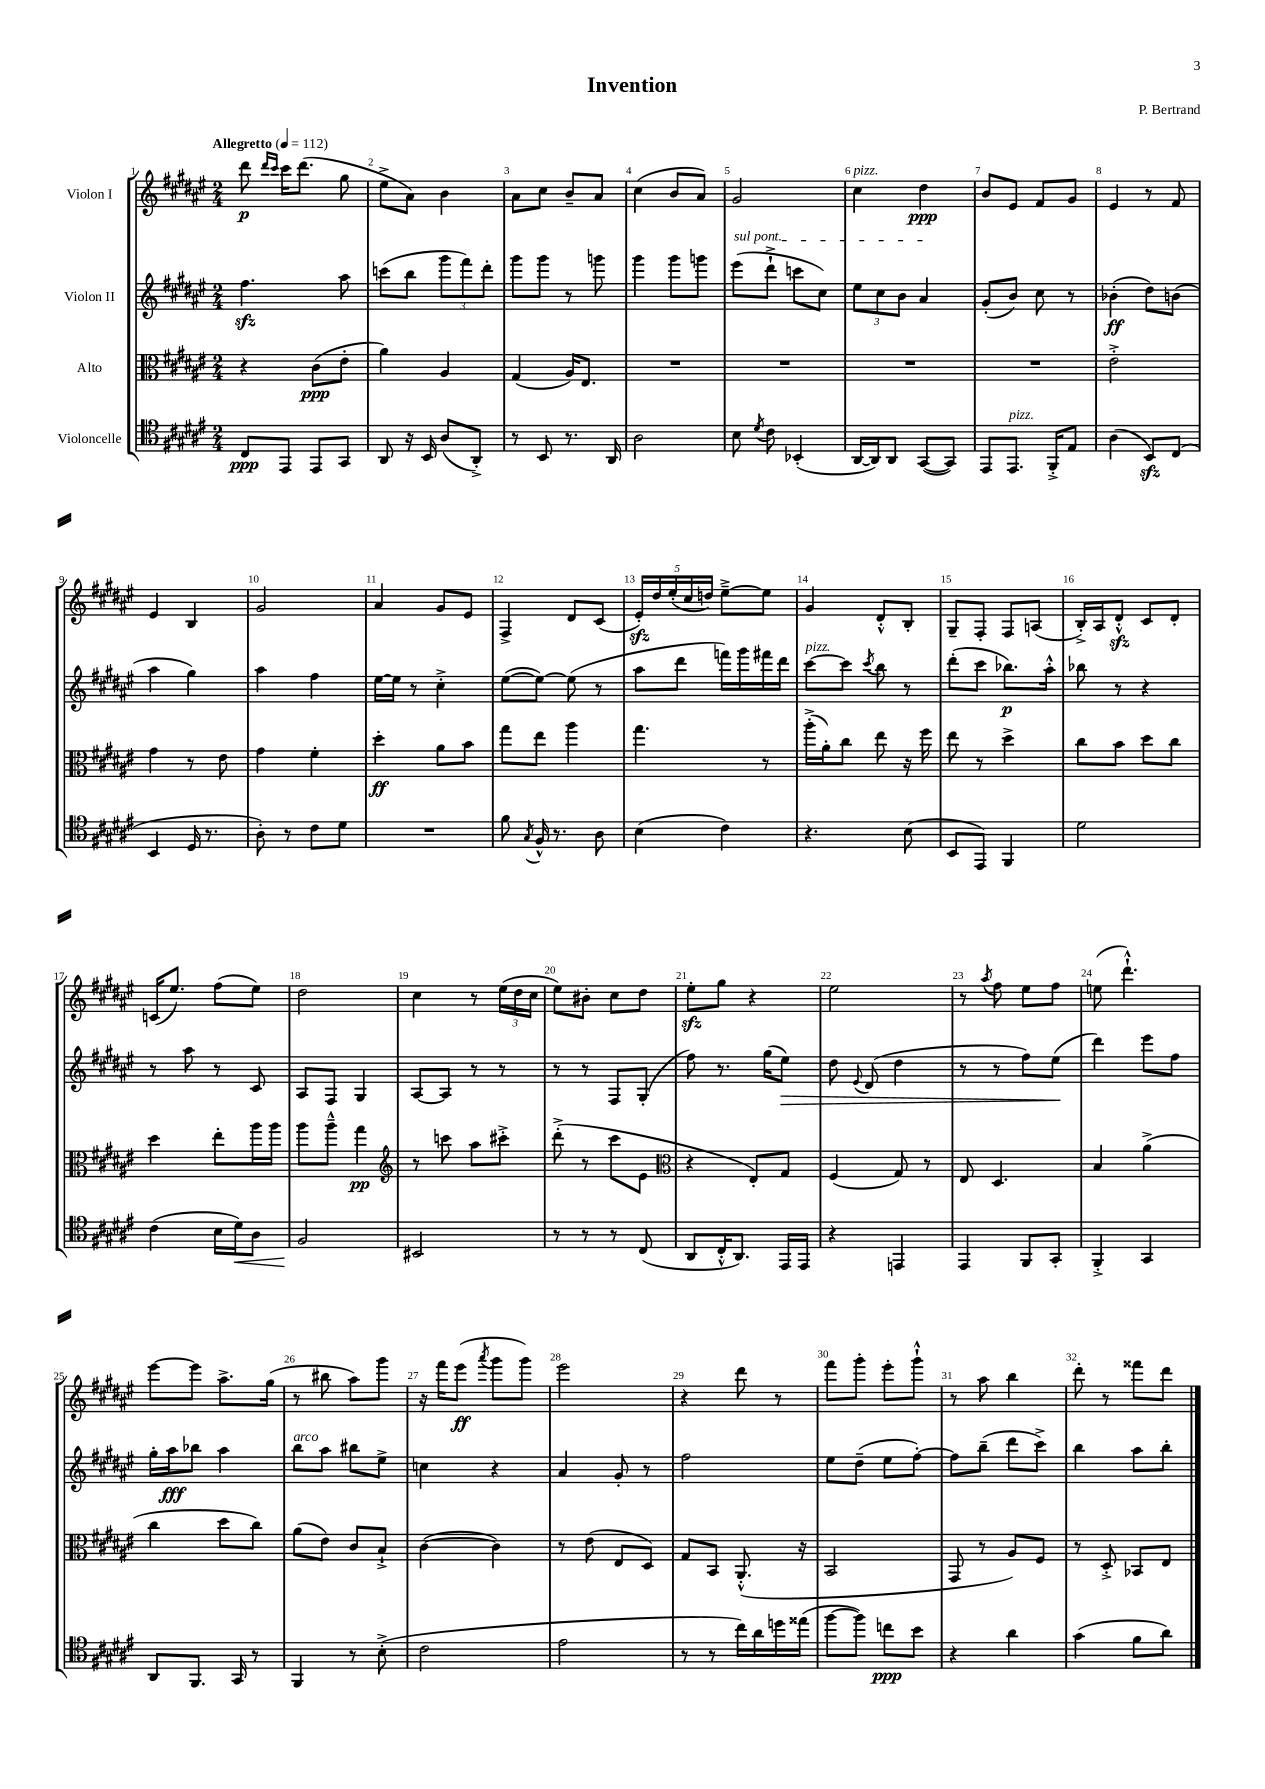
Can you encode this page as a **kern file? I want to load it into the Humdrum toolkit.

**kern	**kern	**kern	**kern
*staff4	*staff3	*staff2	*staff1
*clefC4	*clefC3	*clefG2	*clefG2
*k[f#c#g#d#a#e#]	*k[f#c#g#d#a#e#]	*k[f#c#g#d#a#e#]	*k[f#c#g#d#a#e#]
*M2/4	*M2/4	*M2/4	*M2/4
*MM112	*MM112	*MM112	*MM112
8C#	4r	4.ff#	8ddd#
.	.	.	16qqddd#
.	.	.	16qqccc#
8EE#	.	.	16ccc#
.	.	.	(8.ddd#
8EE#	(8c#	.	.
8GG#	8e#'	8aa#	8gg#
=	=	=	=
8AA#	4a#)	(8ccc	8ee#^
16r	.	8bb	8a#)
16BB	.	.	.
(8A#	4A#	12ggg#	4b
.	.	12fff#)	.
8AA#'^)	.	.	.
.	.	12ddd#'	.
=	=	=	=
8r	(4G#	8ggg#	8a#
8BB	.	8ggg#	8cc#
8.r	16A#)	8r	8b~
.	8.E#	.	.
.	.	8ggg	8a#
16AA#	.	.	.
=	=	=	=
2A#	2r	4ggg#	(4cc#
.	.	8ggg#	8b
.	.	8ggg	8a#)
=	=	=	=
8B	2r	(8eee#	2g#
8qd#	.	.	.
8c#	.	8ddd#`^	.
(4BB-'	.	8ccc	.
.	.	8cc#)	.
=	=	=	=
[16AA#	2r	12ee#	4cc#
16AA#])	.	.	.
.	.	12cc#	.
8AA#	.	.	.
.	.	12b	.
([8GG#	.	4a#	4dd#
8GG#])	.	.	.
=	=	=	=
8EE#	2r	(8g#'	8b
8.EE#	.	8b)	8e#
.	.	8cc#	8f#
16FF#'^	.	.	.
8E#	.	8r	8g#
=	=	=	=
(4A#	2e#'^	(4b-'	4e#
8BB)	.	8dd#)	8r
(8C#	.	(8b	8f#
=	=	=	=
4BB	4g#	4aa#	4e#
16D#	8r	4gg#)	4B
8.r	.	.	.
.	8e#	.	.
=	=	=	=
8A#')	4g#	4aa#	2g#
8r	.	.	.
8c#	4f#'	4ff#	.
8d#	.	.	.
=	=	=	=
2r	4dd#'	[16ee#	4a#
.	.	16ee#]	.
.	.	8r	.
.	8a#	4cc#'^	8g#
.	8b	.	8e#
=	=	=	=
8f#	8gg#	([8ee#	4F#^
8qG#	.	.	.
16F#^^	8ee#	8ee#_)	.
8.r	.	.	.
.	4aa#	(8ee#]	8d#
8A#	.	8r	(8c#
=	=	=	=
(4B	4.gg#	8aa#	20e#')
.	.	.	20dd#
.	.	.	(20ee#'
.	.	8ddd#	.
.	.	.	20cc#
.	.	.	20dd)
4c#)	.	16fff)	[8ee#~^
.	.	16ggg#	.
.	8r	16fff#	8ee#]
.	.	16ddd#	.
=	=	=	=
4.r	(16aa#'^	[8ccc#	4g#
.	16a#')	.	.
.	8cc#	8ccc#]	.
.	.	8qccc#	.
.	8ee#	8bb	8d#'^^
(8B	16r	8r	8B'
.	16ff#	.	.
=	=	=	=
8BB	8ee#	(8ddd#'	8G#~
8EE#)	8r	8ccc#	8F#'
4FF#	4dd#^	8.bb-)	8F#
.	.	.	(8A
.	.	16aa#'^^	.
=	=	=	=
2d#	8cc#	8bb-	16B'^)
.	.	.	16A#
.	8b	8r	8d#'^^
.	8dd#	4r	8c#
.	8cc#	.	8d#'
=	=	=	=
(4c#	4dd#	8r	(16c
.	.	.	8.ee#)
.	.	8aa#	.
16B	8ee#'	8r	(8ff#
16d#)	.	.	.
8A#	16aa#	8c#	8ee#)
.	16aa#	.	.
=	=	=	=
2F#	8aa#	8A#	2dd#
.	8aa#~^^	8F#	.
.	4gg#	4G#	.
=	=	=	=
*	*clefG2	*	*
2BB#	8r	[8A#	4cc#
.	8ccc	8A#]	.
.	8aa#	8r	8r
.	8ccc#'^	8r	(24ee#
.	.	.	24dd#
.	.	.	24cc#
=	=	=	=
8r	(8ddd#'^	8r	8ee#)
8r	8r	8r	8b#'
8r	8ccc#	8F#	8cc#
(8C#	8e#	(8G#'	8dd#
=	=	=	=
*	*clefC3	*	*
8AA#	4r	8ff#)	8ee#'
16C#'^^	.	8.r	8gg#
8.AA#)	.	.	.
.	8E#')	.	4r
.	.	(16gg#	.
16EE#	8G#	8ee#)	.
16EE#	.	.	.
=	=	=	=
4r	(4F#	8dd#	2ee#
.	.	8qqe#	.
.	.	(8d#	.
4EE	8G#)	4dd#	.
.	8r	.	.
=	=	=	=
4EE#	8E#	8r	8r
.	.	.	8qaa#
.	4.D#	8r	8ff#
8FF#	.	8ff#)	8ee#
8GG#'	.	(8ee#	8ff#
=	=	=	=
4FF#'^	4B	4ddd#)	(8ee
.	.	.	4.ddd#`^^)
4GG#	(4a#^	8eee#	.
.	.	8ff#	.
=	=	=	=
8AA#	4cc#	16gg#'	[8eee#
.	.	16aa#	.
8.FF#	.	8bb-	8eee#]
.	8dd#	4aa#	8.aa#^
16GG#	.	.	.
8r	8cc#)	.	.
.	.	.	(16gg#
=	=	=	=
4FF#	(8a#	8bb	8r
.	8e#)	8aa#	8bb#
8r	8c#	8bb#	8aa#)
(8B'^	8B`^	8ee#^	8ggg#
=	=	=	=
2c#	([4c#	4cc	16r
.	.	.	16fff#
.	.	.	(8eee#
.	.	.	8qaaa#
.	4c#])	4r	8ggg#
.	.	.	8ggg#)
=	=	=	=
2e#	8r	4a#	2eee#
.	(8e#	.	.
.	8E#	8g#'	.
.	8D#)	8r	.
=	=	=	=
8r	8G#	2ff#	4r
8r	8BB	.	.
16cc#)	(8.AA#'^^	.	8ddd#
16a#	.	.	.
16dd	.	.	8r
(16ee##	16r	.	.
=	=	=	=
[8ff#	2BB	8ee#	8fff#
8ff#])	.	(8dd#~	8ggg#'
8cc	.	8ee#	8eee#'
8b	.	[8ff#')	8ggg#`^^
=	=	=	=
4r	8GG#	8ff#]	8r
.	8r	(8bb~	8aa#
4a#	8A#)	8ddd#	4bb
.	8F#	8ccc#^)	.
=	=	=	=
(4g#	8r	4bb	8ddd#'
.	8D#'^	.	8r
8f#	8BB-	8aa#	8fff##
8a#)	8E#	8bb'	8ddd#
==	==	==	==
*-	*-	*-	*-
